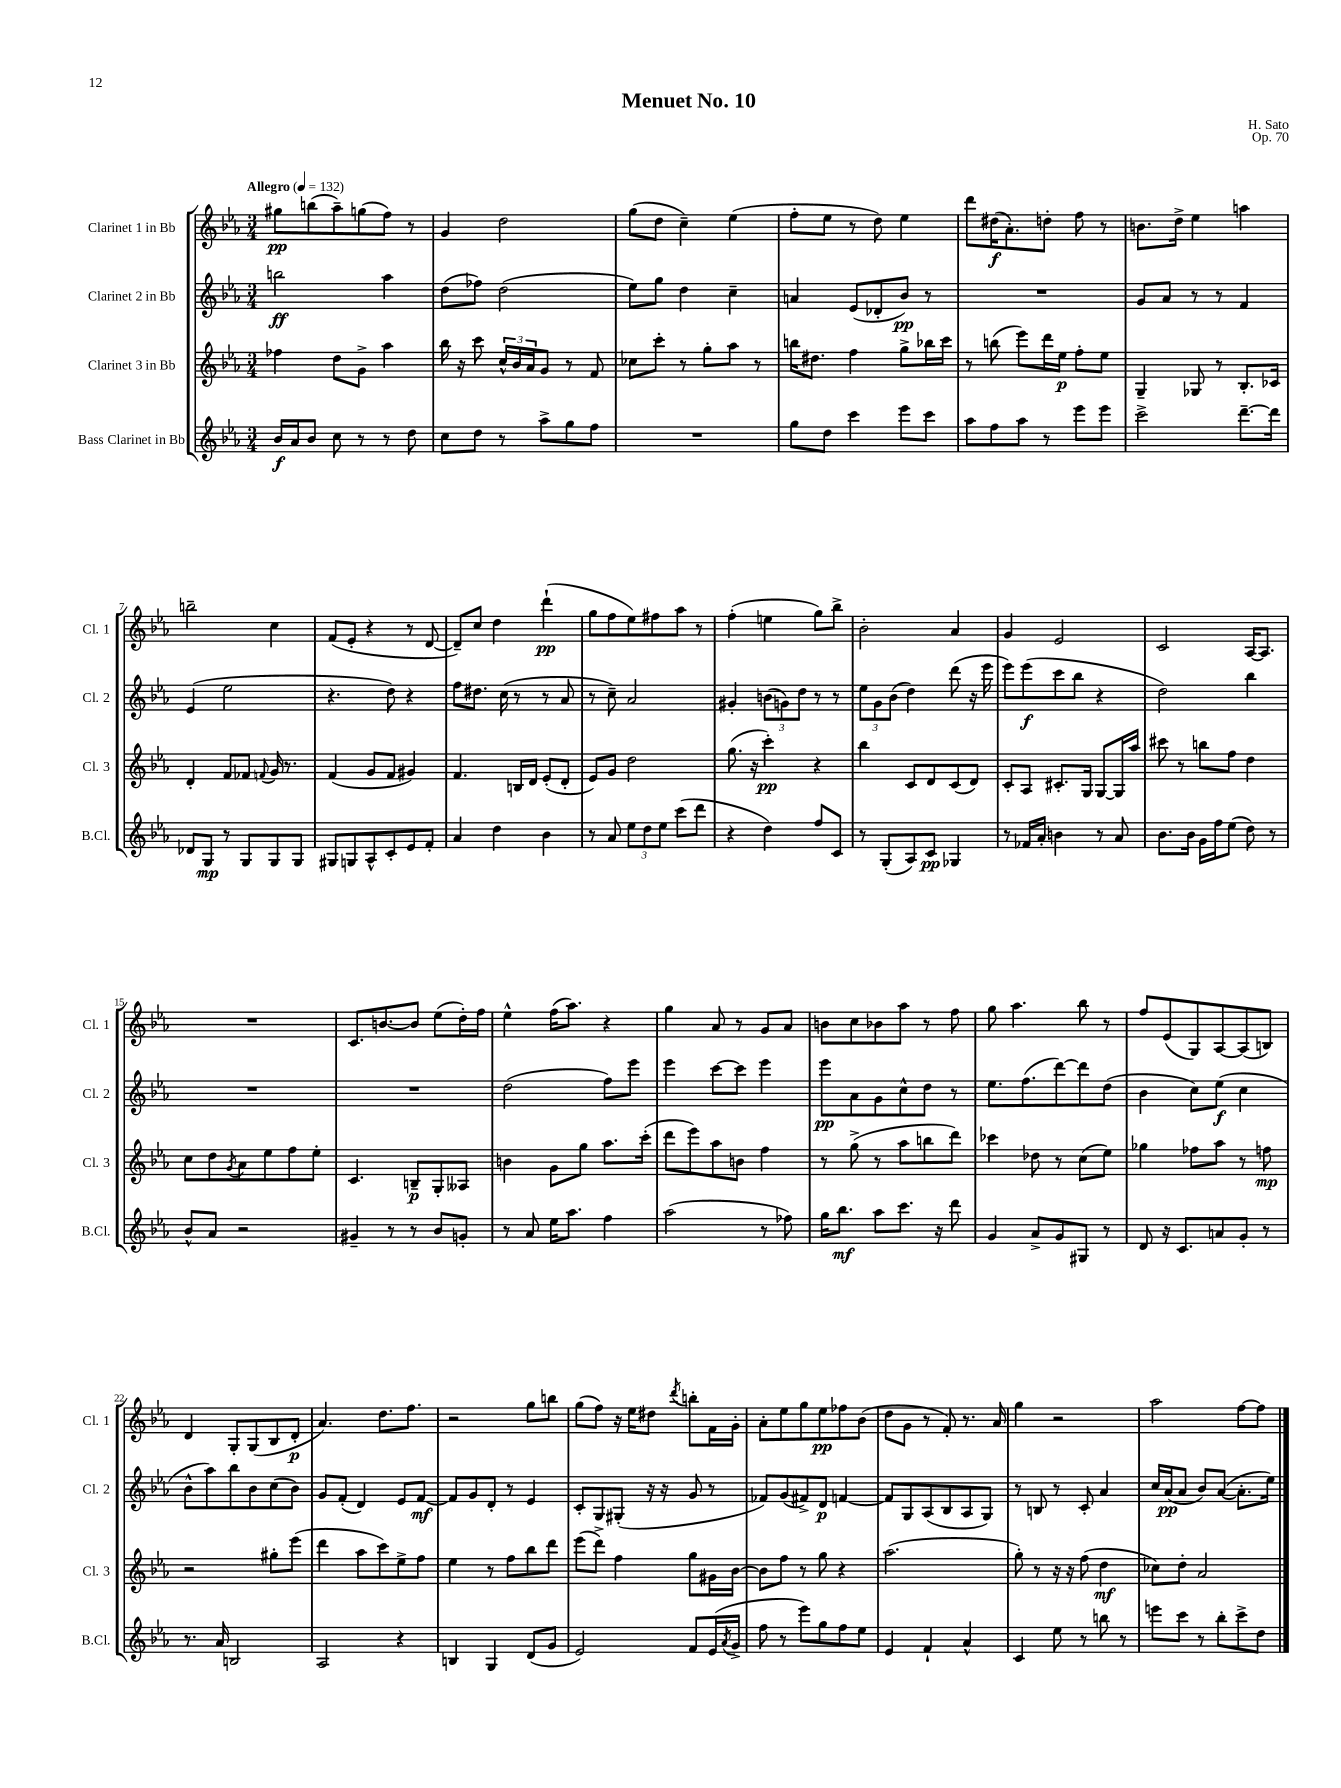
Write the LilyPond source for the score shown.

\header { title = "Menuet No. 10" composer = "H. Sato" opus = "Op. 70" }
<<
\new StaffGroup <<
\new Staff = "s0" \with { instrumentName = "Clarinet 1 in Bb" shortInstrumentName = "Cl. 1" } {
    \clef treble \key ees \major \numericTimeSignature \time 3/4 \tempo "Allegro" 4 = 132
    gis''8\pp b''8( aes''8--) g''8( f''8) r8 |
    g'4 d''2 |
    g''8( d''8 c''4--) ees''4( |
    f''8-. ees''8 r8 d''8) ees''4 |
    d'''8 dis''16\f( aes'8.-.) d''8-. f''8 r8 |
    b'8. d''16-> ees''4 a''4 |
    b''2-- c''4 |
    f'8( ees'8-. r4 r8 d'8~ |
    d'8--) c''8 d''4 d'''4-!\pp( |
    g''8 f''8 ees''8) fis''8 aes''8 r8 |
    f''4-.( e''4 g''8) bes''8-> |
    bes'2-. aes'4 |
    g'4 ees'2 |
    c'2 aes16~ aes8. |
    R2. |
    c'8. b'8.~ b'8 ees''8( d''16-.) f''16 |
    ees''4-^ f''16( aes''8.) r4 |
    g''4 aes'8 r8 g'8 aes'8 |
    b'8 c''8 bes'8 aes''8 r8 f''8 |
    g''8 aes''4. bes''8 r8 |
    f''8 ees'8( g8) aes8~ aes8( b8) |
    d'4 g8-. g8( bes8 d'8-.\p |
    aes'4.) d''8. f''8. |
    r2 g''8 b''8 |
    g''8( f''8) r16 ees''16 dis''8 \acciaccatura { d'''8 } b''8-. f'16 g'16-. |
    aes'8-. ees''8 g''8 ees''8\pp fes''8 bes'8( |
    d''8 g'8 r8 f'8-.) r8. aes'16 |
    g''4 r2 |
    aes''2 f''8~ f''8 \bar "|." |
}
\new Staff = "s1" \with { instrumentName = "Clarinet 2 in Bb" shortInstrumentName = "Cl. 2" } {
    \clef treble \key ees \major \numericTimeSignature \time 3/4
    b''2\ff aes''4 |
    d''8( fes''8) d''2( |
    ees''8) g''8 d''4 c''4-- |
    a'4 ees'8( des'8-. bes'8\pp) r8 |
    R2. |
    g'8 aes'8 r8 r8 f'4 |
    ees'4( ees''2 |
    r4. d''8) r4 |
    f''8 dis''8. c''16( r8 r8 aes'8 |
    r8 c''8--) aes'2 |
    gis'4-. \tuplet 3/2 { b'8( g'8) d''8 } r8 r8 |
    \tuplet 3/2 { ees''8 g'8 bes'8( } d''4) d'''8( r16 ees'''16 |
    ees'''8) ees'''8\f( c'''8 bes''8 r4 |
    d''2) bes''4 |
    R2. |
    R2. |
    d''2( f''8) ees'''8 |
    ees'''4 c'''8~ c'''8 ees'''4 |
    ees'''8\pp aes'8 g'8 c''8-^ d''8 r8 |
    ees''8. f''8.( d'''8~) d'''8 d''8( |
    bes'4 c''8) ees''8\f( c''4 |
    bes'8-^ aes''8) bes''8 bes'8 c''8( bes'8) |
    g'8 f'8-.( d'4) ees'8 f'8~\mf |
    f'8 g'8 d'8-. r8 ees'4 |
    c'8-. g8 gis8-.( r16 r16 g'8 r8 |
    fes'8) g'8( fis'8->) d'8\p f'4~ |
    f'8 g8 aes8( bes8 aes8 g8) |
    r8 b8 r8 c'8-. aes'4 |
    c''16 aes'16\pp( aes'8 bes'8) aes'8~( aes'8.-. ees''16) \bar "|." |
}
\new Staff = "s2" \with { instrumentName = "Clarinet 3 in Bb" shortInstrumentName = "Cl. 3" } {
    \clef treble \key ees \major \numericTimeSignature \time 3/4
    fes''4 d''8 g'8-> aes''4 |
    bes''16 r16 c'''8 \tuplet 3/2 { c''16-^ bes'16 aes'16 } g'8 r8 f'8 |
    ces''8 c'''8-. r8 g''8-. aes''8 r8 |
    b''16 dis''8. f''4 g''8-> bes''16 c'''16 |
    r8 b''8( ees'''8) d'''16 ees''16\p f''8-. ees''8 |
    g4-- ges8 r8 bes8.-. ces'16 |
    d'4-. f'8 fes'8 \appoggiatura { f'8 } g'16 r8. |
    f'4( g'8 f'8 gis'4) |
    f'4. b16 d'16 ees'8-.( d'8-. |
    ees'8) g'8 d''2 |
    g''8.( r16 c'''4-.\pp) r4 |
    bes''4 c'8 d'8 c'8( d'8) |
    c'8-. aes8 cis'8.-. g16 g8~ g16 aes''16 |
    cis'''8 r8 b''8 f''8 d''4 |
    c''8 d''8 \acciaccatura { g'8 } aes'8 ees''8 f''8 ees''8-. |
    c'4. b8--\p g8-. aeses8 |
    b'4 g'8 g''8 aes''8. c'''16-.( |
    d'''8 ees'''8) aes''8 b'8 f''4 |
    r8 g''8->( r8 aes''8 b''8 d'''8) |
    ces'''4 des''8 r8 c''8( ees''8) |
    ges''4 fes''8 aes''8 r8 f''8\mp |
    r2 gis''8-. ees'''8( |
    d'''4 aes''8 c'''8) ees''8-> f''8 |
    ees''4 r8 f''8 bes''8 d'''8 |
    ees'''8( d'''8->) f''4 g''8 gis'16 bes'16~ |
    bes'8 f''8 r8 g''8 r4 |
    aes''2.( |
    g''8-.) r8 r16 r16 f''8( d''4\mf |
    ces''8) d''8-. aes'2 \bar "|." |
}
\new Staff = "s3" \with { instrumentName = "Bass Clarinet in Bb" shortInstrumentName = "B.Cl." } {
    \clef treble \key ees \major \numericTimeSignature \time 3/4
    bes'16\f aes'16 bes'8 c''8 r8 r8 d''8 |
    c''8 d''8 r8 aes''8-> g''8 f''8 |
    R2. |
    g''8 d''8 c'''4 ees'''8 c'''8 |
    aes''8 f''8 aes''8 r8 ees'''8 ees'''8 |
    c'''2-> d'''8.~-- d'''16 |
    des'8 g8\mp r8 g8 g8 g8 |
    gis8 g8 aes8-^ c'8-. ees'8 f'8-. |
    aes'4 d''4 bes'4 |
    r8 aes'8 \tuplet 3/2 { ees''8 d''8 ees''8 } c'''8( d'''8 |
    r4 d''4) f''8 c'8 |
    r8 g8-.( aes8) c'8\pp ges4 |
    r8 fes'16 aes'16-. b'4 r8 aes'8 |
    bes'8. bes'16 g'16 f''16 ees''8( d''8) r8 |
    bes'8-^ aes'8 r2 |
    gis'4-- r8 r8 bes'8 g'8-. |
    r8 aes'8 ees''16 aes''8. f''4 |
    aes''2( r8 fes''8) |
    g''16 bes''8.\mf aes''8 c'''8. r16 d'''8 |
    g'4 aes'8-> g'8 gis8 r8 |
    d'8 r16 c'8. a'8 g'8-. r8 |
    r8. aes'16 b2 |
    aes2 r4 |
    b4 g4 d'8( g'8 |
    ees'2) f'8 ees'16( \acciaccatura { aes'8 } g'16-> |
    f''8 r8 ees'''8) g''8 f''8 ees''8 |
    ees'4 f'4-! aes'4-^ |
    c'4 ees''8 r8 b''8 r8 |
    e'''8 c'''8 r8 bes''8-. c'''8-> d''8 \bar "|." |
}
>>
>>
